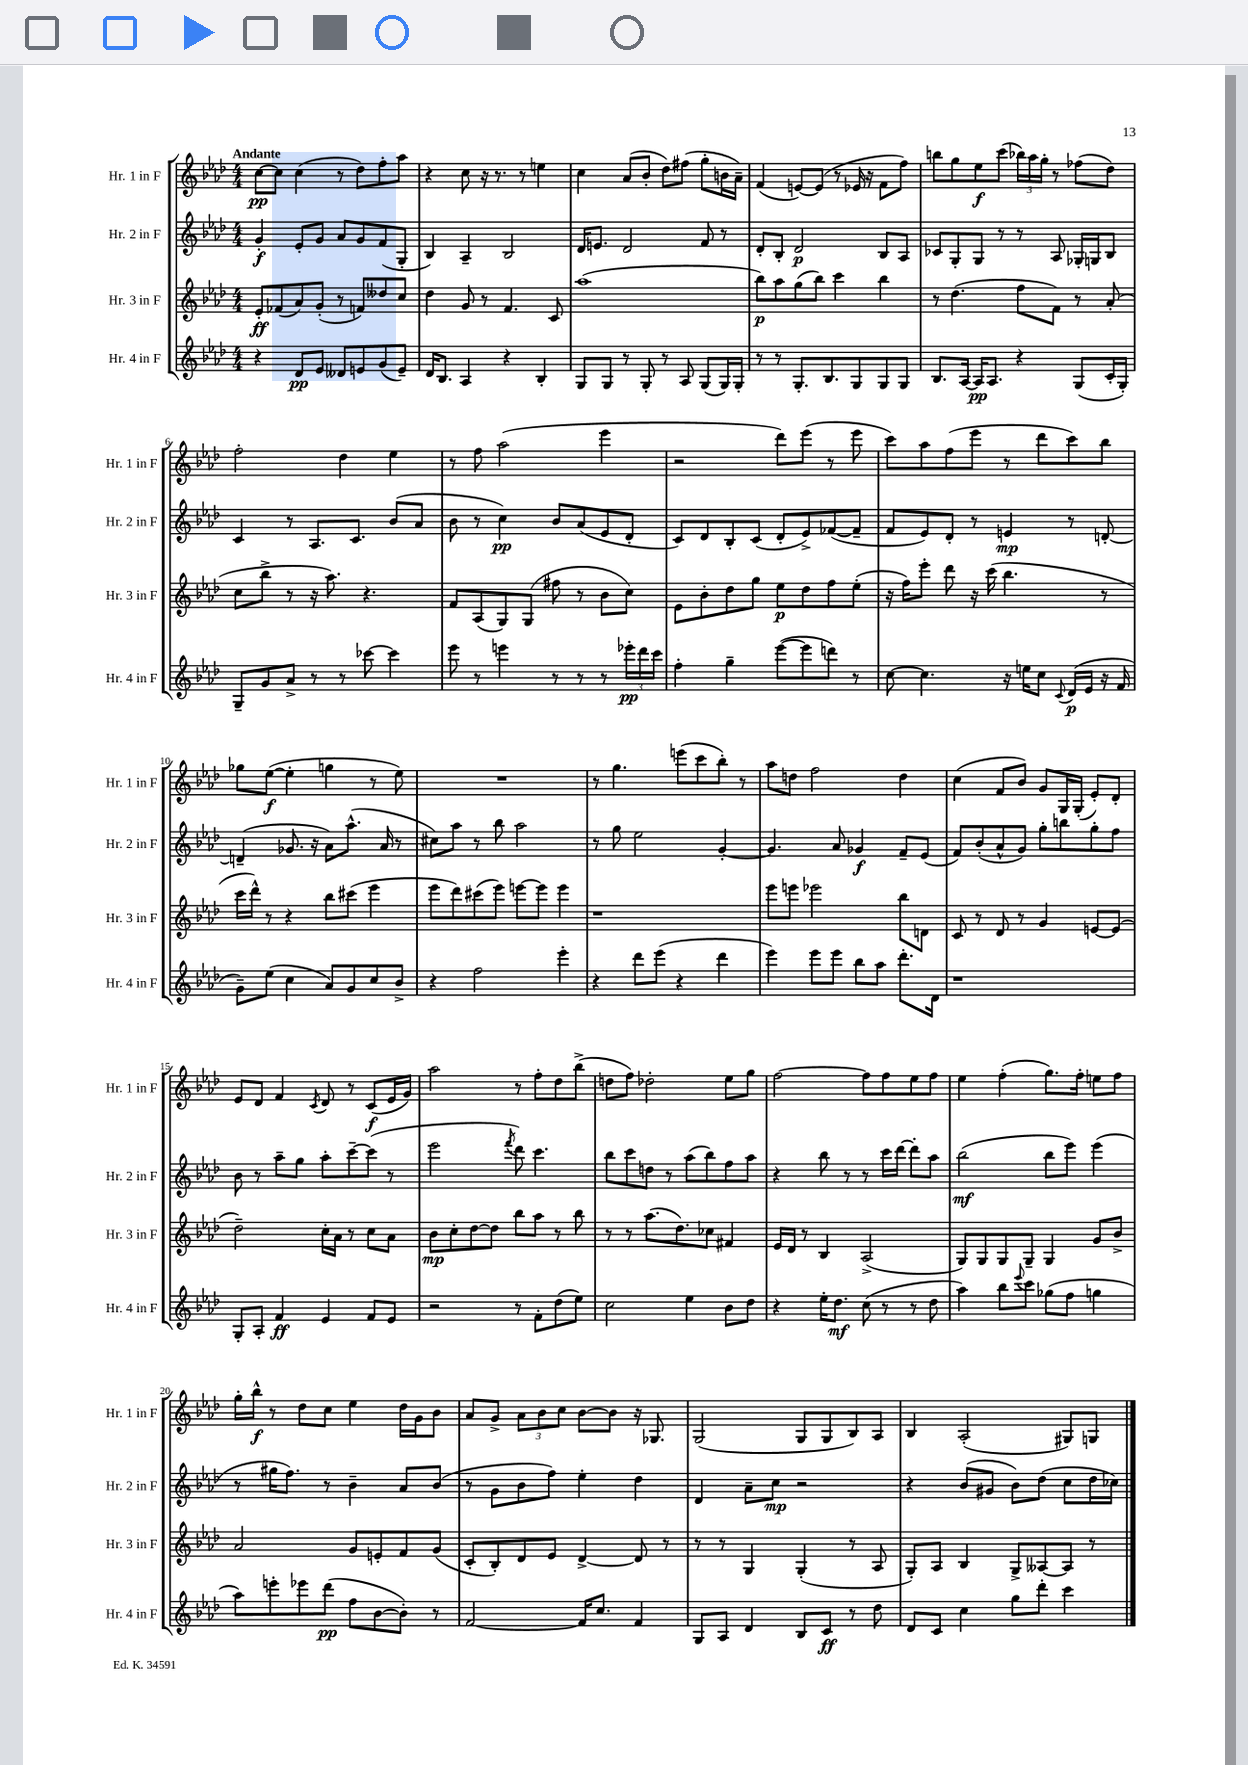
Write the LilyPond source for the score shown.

<<
\new StaffGroup <<
\new Staff = "s0" \with { instrumentName = "Hr. 1 in F" shortInstrumentName = "Hr. 1 in F" } {
    \clef treble \key aes \major \numericTimeSignature \time 4/4 \tempo "Andante"
    c''8~\pp c''8 c''4( r8 des''8) f''8-. aes''8 |
    r4 c''8 r16 r8. r8 e''4 |
    c''4 aes'8( bes'8-. des''8) fis''8( g''8-. b'16 aes'16--) |
    f'4( e'8~) e'8( r8 ees'16 r16 f'8 f''8) |
    b''8 g''8 ees''8\f c'''8( \tuplet 3/2 { bes''16) aes''16 g''16-. } r8 fes''8( des''8) |
    f''2-. des''4 ees''4 |
    r8 f''8 aes''2( ees'''4 |
    r2 des'''8) ees'''8( r8 ees'''8 |
    c'''8) aes''8 f''8( ees'''8 r8 des'''8 c'''8) bes''8 |
    ges''8 ees''8~\f( ees''4-. g''4 r8 ees''8) |
    R1 |
    r8 g''4. e'''8( c'''8 bes''8-.) r8 |
    aes''8 d''8 f''2 d''4 |
    c''4( f'8 bes'8) g'8 g16 g16-.( ees'8-.) des'8-. |
    ees'8 des'8 f'4 \acciaccatura { c'8 } des'8 r8 c'8\f( ees'16 g'16) |
    aes''2 r8 f''8-. des''8 bes''8->( |
    d''8 f''8) des''2-. ees''8 g''8 |
    f''2~ f''8 f''8 ees''8 f''8 |
    ees''4 f''4-.( g''8.) f''16-. e''8 f''8 |
    g''16-. bes''16-^\f r8 des''8 c''8 ees''4 des''16 g'16 bes'8 |
    aes'8 g'8-> \tuplet 3/2 { aes'8 bes'8 c''8 } bes'8~ bes'8 r16 ges8. |
    g2( g8 g8 bes8) aes8 |
    bes4 aes2-.( gis8) g8 \bar "|." |
}
\new Staff = "s1" \with { instrumentName = "Hr. 2 in F" shortInstrumentName = "Hr. 2 in F" } {
    \clef treble \key aes \major \numericTimeSignature \time 4/4
    g'4-.\f ees'8-. g'8 aes'8 g'8 f'8( g8-. |
    bes4) aes4-- bes2 |
    des'16 e'8. des'2 f'8 r8 |
    des'8-. bes8-. des'2\p bes8 aes8 |
    ces'8 g8-. g8 r8 r8 aes8 ges16-. g16 bes8 |
    c'4 r8 aes8. c'8. bes'8( aes'8 |
    bes'8 r8 c''4\pp) bes'8 aes'8( ees'8 des'8-. |
    c'8) des'8 bes8-. c'8( des'8-. ees'8->) fes'8~( fes'8-- |
    f'8 ees'8) des'8-. r8 e'4\mp r8 d'8~-. |
    d'4--( ges'8. r16 aes'8) aes''8.-^( aes'16 r8 |
    cis''8) aes''8 r8 bes''8 aes''2 |
    r8 g''8 ees''2 g'4~-. |
    g'4. aes'8 ges'4\f f'8-- ees'8( |
    f'8) bes'8-.( aes'8-^ g'8) g''8-. b''8 g''8-. f''8 |
    bes'8 r8 aes''8-- g''8 aes''8-. c'''8~-- c'''8( r8 |
    ees'''2 \acciaccatura { f'''8 } des'''8) c'''4. |
    bes''8 c'''8 d''8 r8 aes''8( bes''8) f''8 aes''8 |
    r4 bes''8 r8 r8 c'''16 des'''16~ des'''8-. aes''8 |
    bes''2\mf( bes''8 ees'''8) ees'''4( |
    r8 gis''16 f''8.) r8 bes'4-- aes'8 bes'8( |
    r8 g'8 bes'8 f''8) ees''4-. des''4 |
    des'4 aes'8-- c''8\mp r2 |
    r4 bes'8( gis'8 bes'8) des''8( c''8 des''16 ces''16) \bar "|." |
}
\new Staff = "s2" \with { instrumentName = "Hr. 3 in F" shortInstrumentName = "Hr. 3 in F" } {
    \clef treble \key aes \major \numericTimeSignature \time 4/4
    ees'8-.\ff fes'8( aes'8) g'8-.( r8 f'8) deses''8 c''8 |
    des''4 g'8 r8 f'4. c'8 |
    aes''1( |
    bes''8\p) aes''8 g''8( bes''8) c'''4 bes''4 |
    r8 des''4.( f''8 f'8) r8 aes'8-.( |
    c''8 bes''8-> r8 r16 aes''8.) r4. |
    f'8 aes8( g8) g8( fis''8 r8 bes'8 c''8) |
    ees'8 bes'8-. des''8 g''8 ees''8\p des''8 f''8 ees''8-.( |
    r16 f''16) ees'''8-. des'''8 r16 c'''16( bes''4. r8 |
    c'''16 des'''16-^) r8 r4 bes''8 cis'''8( ees'''4 |
    ees'''8 des'''8) cis'''8( ees'''8) e'''8~ e'''8 e'''4 |
    r1 |
    ees'''8 e'''8 ees'''2 bes''8 d'8 |
    c'8 r8 des'8 r8 g'4 e'8~ e'8( |
    des''2--) c''16-. aes'16 r8 c''8 aes'8 |
    bes'8\mp c''8-. des''8~ des''8 bes''8 aes''8 r8 bes''8 |
    r8 r8 aes''8.( des''8.) ces''8 fis'4 |
    ees'16 des'16 r8 bes4 aes2->( |
    g8) g8 g8 g8-- g4 g'8 bes'8-> |
    aes'2 g'8 e'8-. f'8 g'8( |
    c'8-. bes8-.) des'8 ees'8 des'4~-> des'8 r8 |
    r8 r8 g4 g4-.( r8 aes8 |
    g8-.) aes8 bes4 g8-> aeses8~ aeses8 r8 \bar "|." |
}
\new Staff = "s3" \with { instrumentName = "Hr. 4 in F" shortInstrumentName = "Hr. 4 in F" } {
    \clef treble \key aes \major \numericTimeSignature \time 4/4
    r4 des'8\pp ees'8 deses'8 e'8 g'8( e'8--) |
    des'16 bes8. aes4 r4 bes4-. |
    g8 g8 r8 g8-. r8 aes8 g8( g16) g16-. |
    r8 r8 g8.-. bes8. g8 g8 g8 |
    bes8. aes16~ aes16\pp aes8. r4 g8( c'16-. g16-.) |
    g8-- g'8 aes'8-> r8 r8 ces'''8~ ces'''4 |
    ees'''8 r8 e'''4 r8 r8 r8 \tuplet 3/2 { ees'''16-.\pp des'''16 c'''16 } |
    f''4-. g''4-- ees'''8~( ees'''8 d'''8) r8 |
    c''8~ c''4. r16 e''16 c''8 \appoggiatura { c'8 } des'16\p( ees'16 r16 f'16 |
    g'8--) ees''8( c''4 aes'8) g'8 c''8 bes'8-> |
    r4 f''2 ees'''4-. |
    r4 des'''8 ees'''8( r4 des'''4 |
    ees'''4) ees'''8 ees'''8 bes''8 aes''8 des'''8.-. des'16 |
    r1 |
    g8-. aes8-. f'4\ff ees'4 f'8 ees'8 |
    r2 r8 f'8-. des''8( ees''8) |
    c''2 ees''4 bes'8 des''8 |
    r4 ees''16-. des''8.\mf c''8( r8 r8 des''8 |
    aes''4) bes''8 \appoggiatura { ees'''8 } c'''8 ges''8( f''8 g''4 |
    aes''8) e'''8-. ees'''8 des'''8\pp( f''8 bes'8~ bes'8-.) r8 |
    f'2~ f'16 c''8. f'4 |
    g8 aes8 des'4 bes8 c'8\ff r8 des''8 |
    des'8 c'8 c''4 g''8 des'''8-. c'''4 \bar "|." |
}
>>
>>
